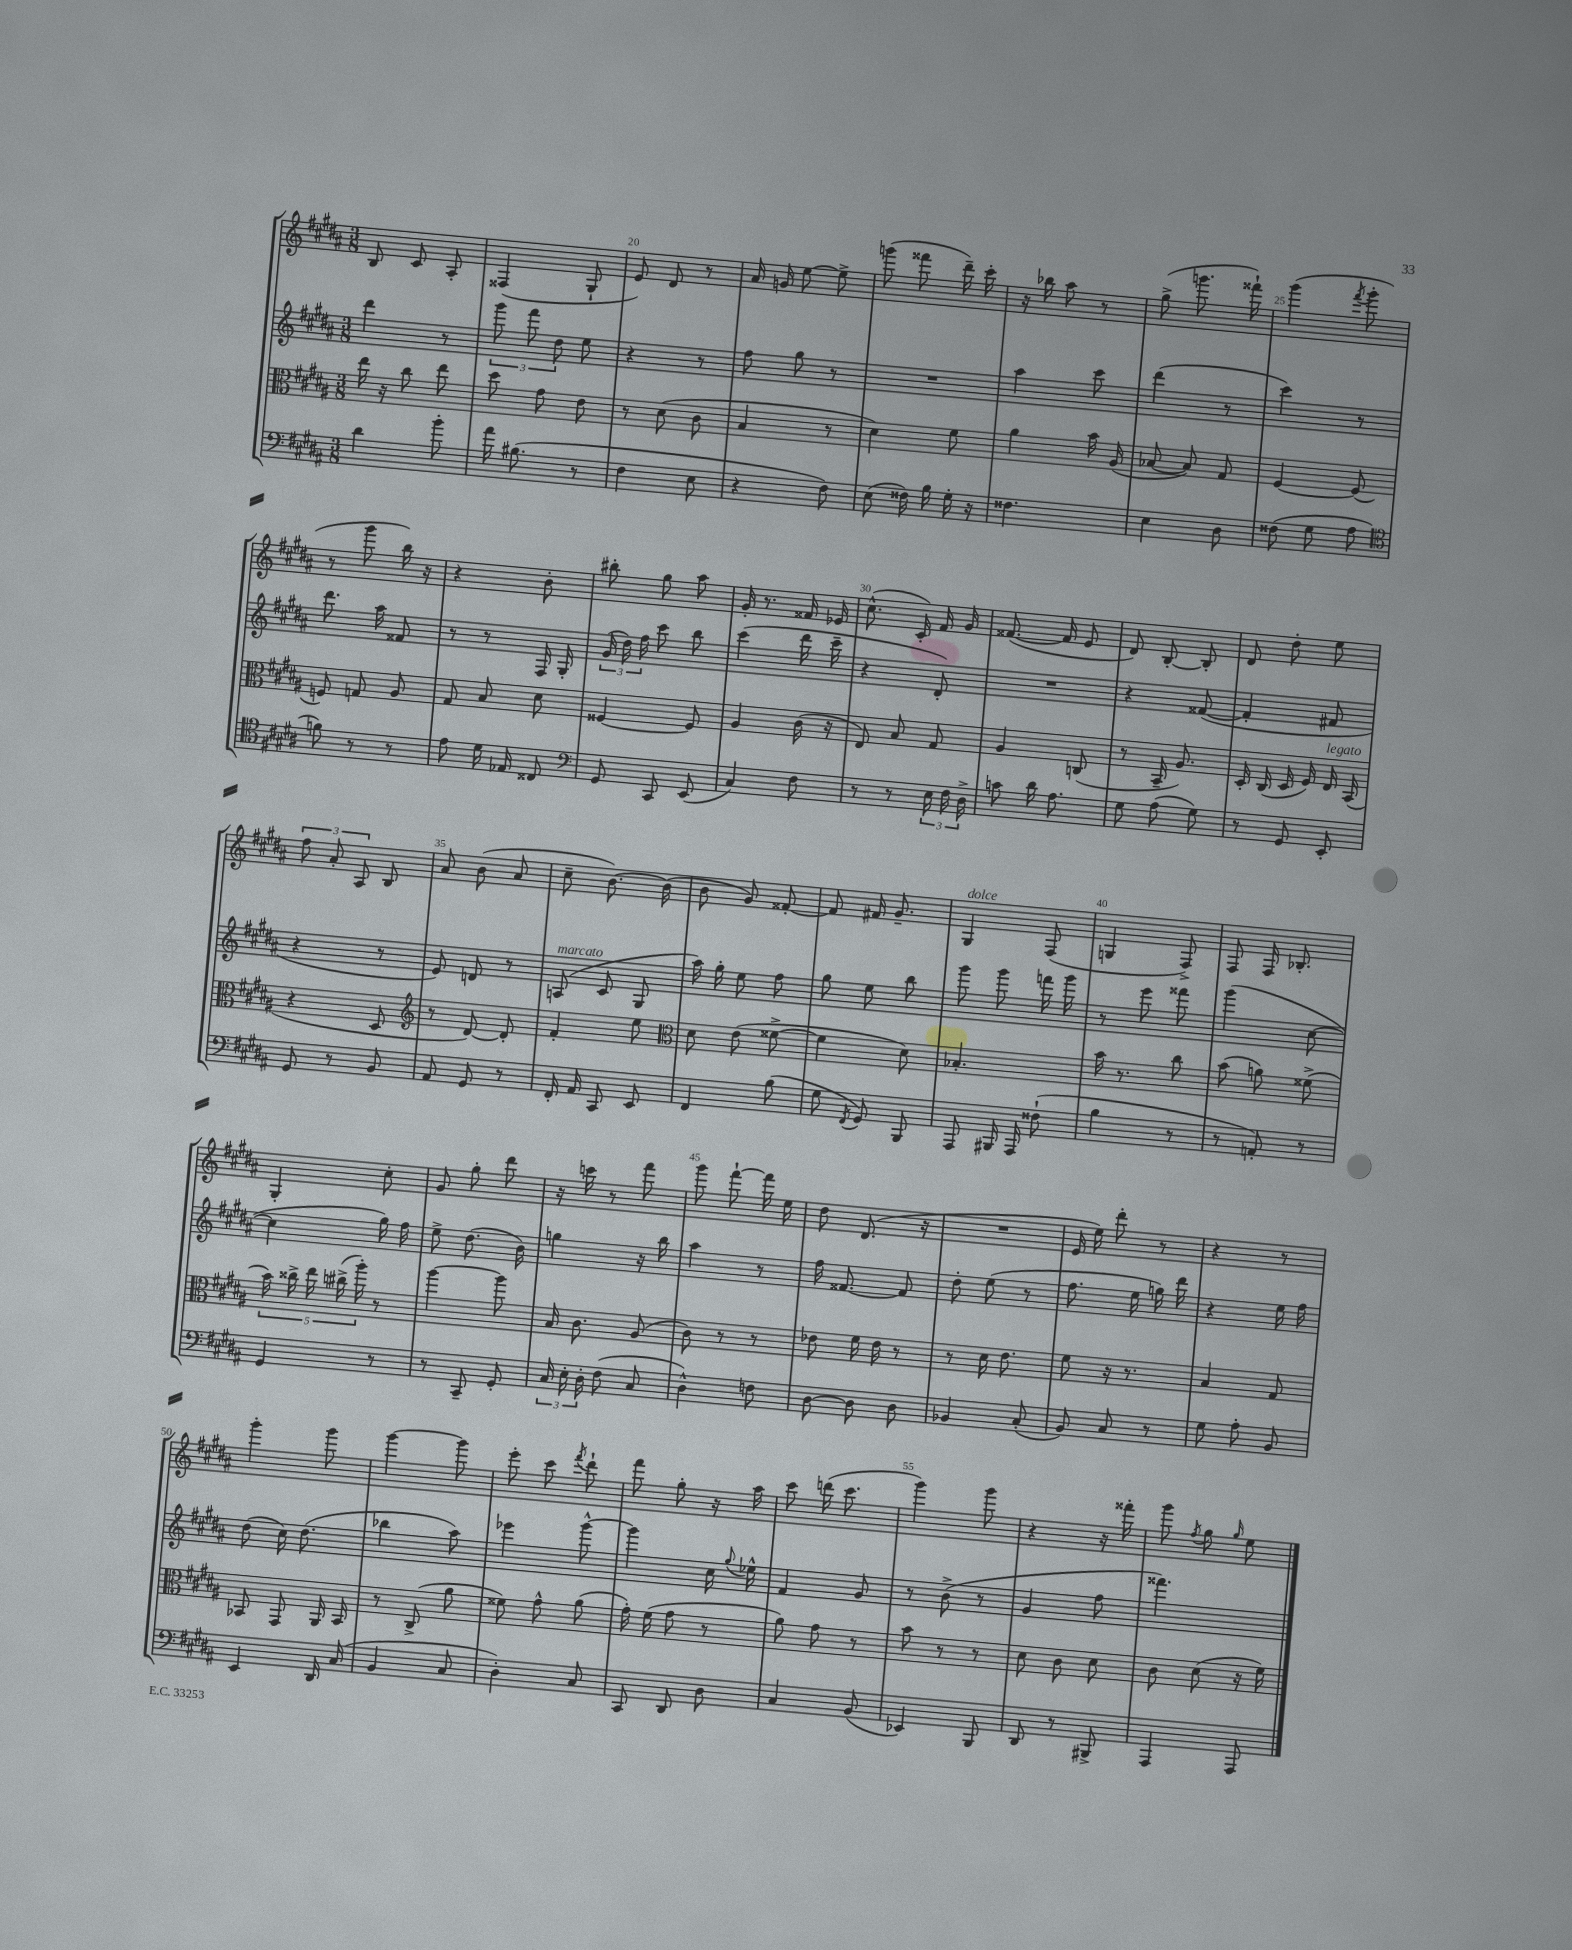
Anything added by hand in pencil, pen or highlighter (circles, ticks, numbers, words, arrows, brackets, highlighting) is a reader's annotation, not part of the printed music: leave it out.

**kern	**kern	**kern	**kern
*staff4	*staff3	*staff2	*staff1
*clefF4	*clefC3	*clefG2	*clefG2
*k[f#c#g#d#a#]	*k[f#c#g#d#a#]	*k[f#c#g#d#a#]	*k[f#c#g#d#a#]
*M3/8	*M3/8	*M3/8	*M3/8
4d#	16ee	4ddd#	8B
.	16r	.	.
.	8cc#	.	8c#
8b'	8ee	8r	8A#'
=	=	=	=
16a#	8dd#	12ggg#	(4F##
(8.B#	.	.	.
.	.	12fff#	.
.	8g#	.	.
.	.	12dd#	.
8r	8e	8ee	8G#`
=	=	=	=
4F#	8r	4r	8e)
.	(8d#	.	8d#
8E	8c#	8r	8r
=	=	=	=
4r	4B	8ff#	16a#
.	.	.	16g
.	.	8gg#	[8ee
8F#)	8r	8r	8ee^]
=	=	=	=
(8E	4d#)	4.r	(8ggg
16F##)	.	.	8fff##
16B	.	.	.
16G#'	8f#	.	16ddd#~)
16r	.	.	16ccc#'
=	=	=	=
4.F##	4a#	4aa#	16r
.	.	.	16bb-
.	.	.	8aa#
.	16b	8ccc#	8r
.	(16A#	.	.
=	=	=	=
4E	[8B-	(4ddd#	(8gg#^
.	8B-])	.	8.ggg
8D#	8G#	8r	.
.	.	.	16fff##`)
=	=	=	=
(8F##	[4F#	4ccc#)	(4ggg#
8G#	.	.	.
.	.	.	8qfff#
8A#	(8F#]	8r	8ggg#'
=	=	=	=
*clefC4	*	*	*
8f)	8F)	8.ddd#	8r
8r	8G	.	8ggg#
.	.	16aa#	.
8r	8A#	8f##	16bb)
.	.	.	16r
=	=	=	=
8e	8G#	8r	4r
16d#	8B	8r	.
16E-	.	.	.
8C##	8d#	16F#	8b'
.	.	16G#'	.
=	=	=	=
*clefF4	*	*	*
8GG#	[4F##	(24g#	8bb#'
.	.	24dd#)	.
.	.	24ff#	.
8CC#	.	8ccc#	8gg#
(8EE	8F##]	8bb	8aa#
=	=	=	=
4C#)	4A#	(4ccc#	16g#'
.	.	.	8.r
8F#	(16c#	16ddd#	16f##
.	16r	16ccc#~	16e-
=	=	=	=
8r	8E)	4r	(8.cc#^^
8r	8B	.	.
.	.	.	16c#')
24E	8G#	8d#')	16f#
24F#	.	.	.
.	.	.	16g#
24D#^	.	.	.
=	=	=	=
8c	4A#	4.r	([8.f##
16d#	.	.	.
8.A#	.	.	16f##]
.	(8C	.	8e
=	=	=	=
8G#	8r	4r	8d#)
(8A#	16BB~	.	[8B'
.	8.A#)	.	.
8G#)	.	([8f##	8B']
=	=	=	=
8r	16D#'	4f##']	8d#
.	(16C#	.	.
8GG#	16D#	.	8dd#'
.	16F#)	.	.
8EE'	16E	8f#	8ee
.	(16BB	.	.
=	=	=	=
8GG#	4r	4r	12ff#
.	.	.	12a#'
8r	.	.	.
.	.	.	12A#
8BB	8D#	8r	8B
=	=	=	=
*	*clefG2	*	*
8AA#	8r	8e)	8a#
8GG#	[8d#)	8d	(8b
8r	8d#']	8r	8a#
=	=	=	=
16FF#'	4f#'	(8A	8cc#~
16AA#	.	.	.
8CC#	.	8c#	[8.b)
8EE	8ee	8G#	.
.	.	.	(16b]
=	=	=	=
*	*clefC3	*	*
4FF#	8d#	16aa#)	8b
.	.	16gg#'	.
.	(8e	8ee	8g#)
(8B	[8f##^	8ff#	[8f##'
=	=	=	=
8G#	4f##]	8gg#	8f##]
8qFF#	.	.	.
8GG#)	.	8ee	16f#
.	.	.	8.g#~
8BBB	8d#)	8bb	.
=	=	=	=
8AAA#	4.B-'	8ggg#	4G#
16BBB#	.	8ggg#	.
16AAA#	.	.	.
(8F##`	.	16fff	(8F#
.	.	16ggg#	.
=	=	=	=
4B	16b	8r	4G
.	8.r	.	.
.	.	8eee	.
8r	8cc#	8fff##	8F#^)
=	=	=	=
8r	(8b	(4ggg#	8F#
8AA')	8a)	.	16F#
.	.	.	8.B-'
8r	(8f##^	[8cc#	.
=	=	=	=
4GG#	20b)	4cc#]	4G#'
.	20cc##^	.	.
.	20ee	.	.
.	(20cc#^	.	.
.	20aa#')	.	.
8r	8r	16gg#)	8cc#'
.	.	16ff#	.
=	=	=	=
8r	[4aa#	8ee^	8g#
8CC#~	.	(8.dd#	8gg#'
8GG#'	8aa#]	.	8ddd#
.	.	16b)	.
=	=	=	=
24C#	16B	4gg	16r
24E'	.	.	.
.	8.c#	.	16ccc
24D#'	.	.	.
(8F#	.	.	8r
8C#	(8A#	16r	8fff#
.	.	16bb	.
=	=	=	=
4D#^^)	8c#)	4aa#	8ggg#
.	8r	.	[8fff#`
8F	8r	8r	16fff#]
.	.	.	16ee
=	=	=	=
[8D#	8e-	16ff#	8dd#
.	.	[8.f##	.
8D#]	16f#	.	(8.d#
.	16e-	.	.
8D#	8r	8f##]	.
.	.	.	16r
=	=	=	=
4BB-	8r	8dd#'	4.r
.	16d#	(8ee	.
.	8.e	.	.
(8C#'	.	8r	.
=	=	=	=
8BB)	8f#	8.ff#	16e
.	.	.	16ee)
8C#	16r	.	8ddd#'
.	8.r	16ee	.
8r	.	16gg)	8r
.	.	16ddd#	.
=	=	=	=
8G#	4B	4r	4r
8A#'	.	.	.
8BB	8G#	16ee	8r
.	.	16ff#	.
=	=	=	=
4EE	8BB-	(8dd#	4ggg#'
.	8GG#	16cc#)	.
.	.	(8.dd#	.
16DD#	16AA#	.	8ggg#
(16C#	16BB-	.	.
=	=	=	=
4BB	8r	4bb-	[4ggg#
.	(8C#^	.	.
8C#	8a#	8aa#)	8ggg#]
=	=	=	=
4D#')	8f##)	4eee-	8eee'
.	8g#^^	.	8ccc#
.	.	.	8qfff#
8C#	(8a#	[8ggg#^^	8ddd#`
=	=	=	=
8CC#	16g#')	4ggg#]	8fff#
.	(16f#	.	.
8DD#	8g#	.	8gg#'
8D#	8r	16cc#	16r
.	.	8qqgg#	.
.	.	16ee-^^	16aa#
=	=	=	=
4C#	8a#)	4f#	8ccc#
.	8g#	.	(16ddd
.	.	.	8.ccc#
(8BB	8r	8g#	.
=	=	=	=
4EE-)	8b	8r	4ggg#)
.	8r	(8b^	.
8BBB	8r	8r	8ggg#
=	=	=	=
8DD#	8d#	4g#	4r
8r	8c#	.	.
8BBB#^	8d#	8ff#	16r
.	.	.	16fff##'
=	=	=	=
4AAA#	8c#	4.fff##)	8ggg#
.	.	.	8qff#
.	(8d#	.	8gg#
.	.	.	16qqgg#
8AAA#	16r	.	8ee
.	16f#)	.	.
==	==	==	==
*-	*-	*-	*-
